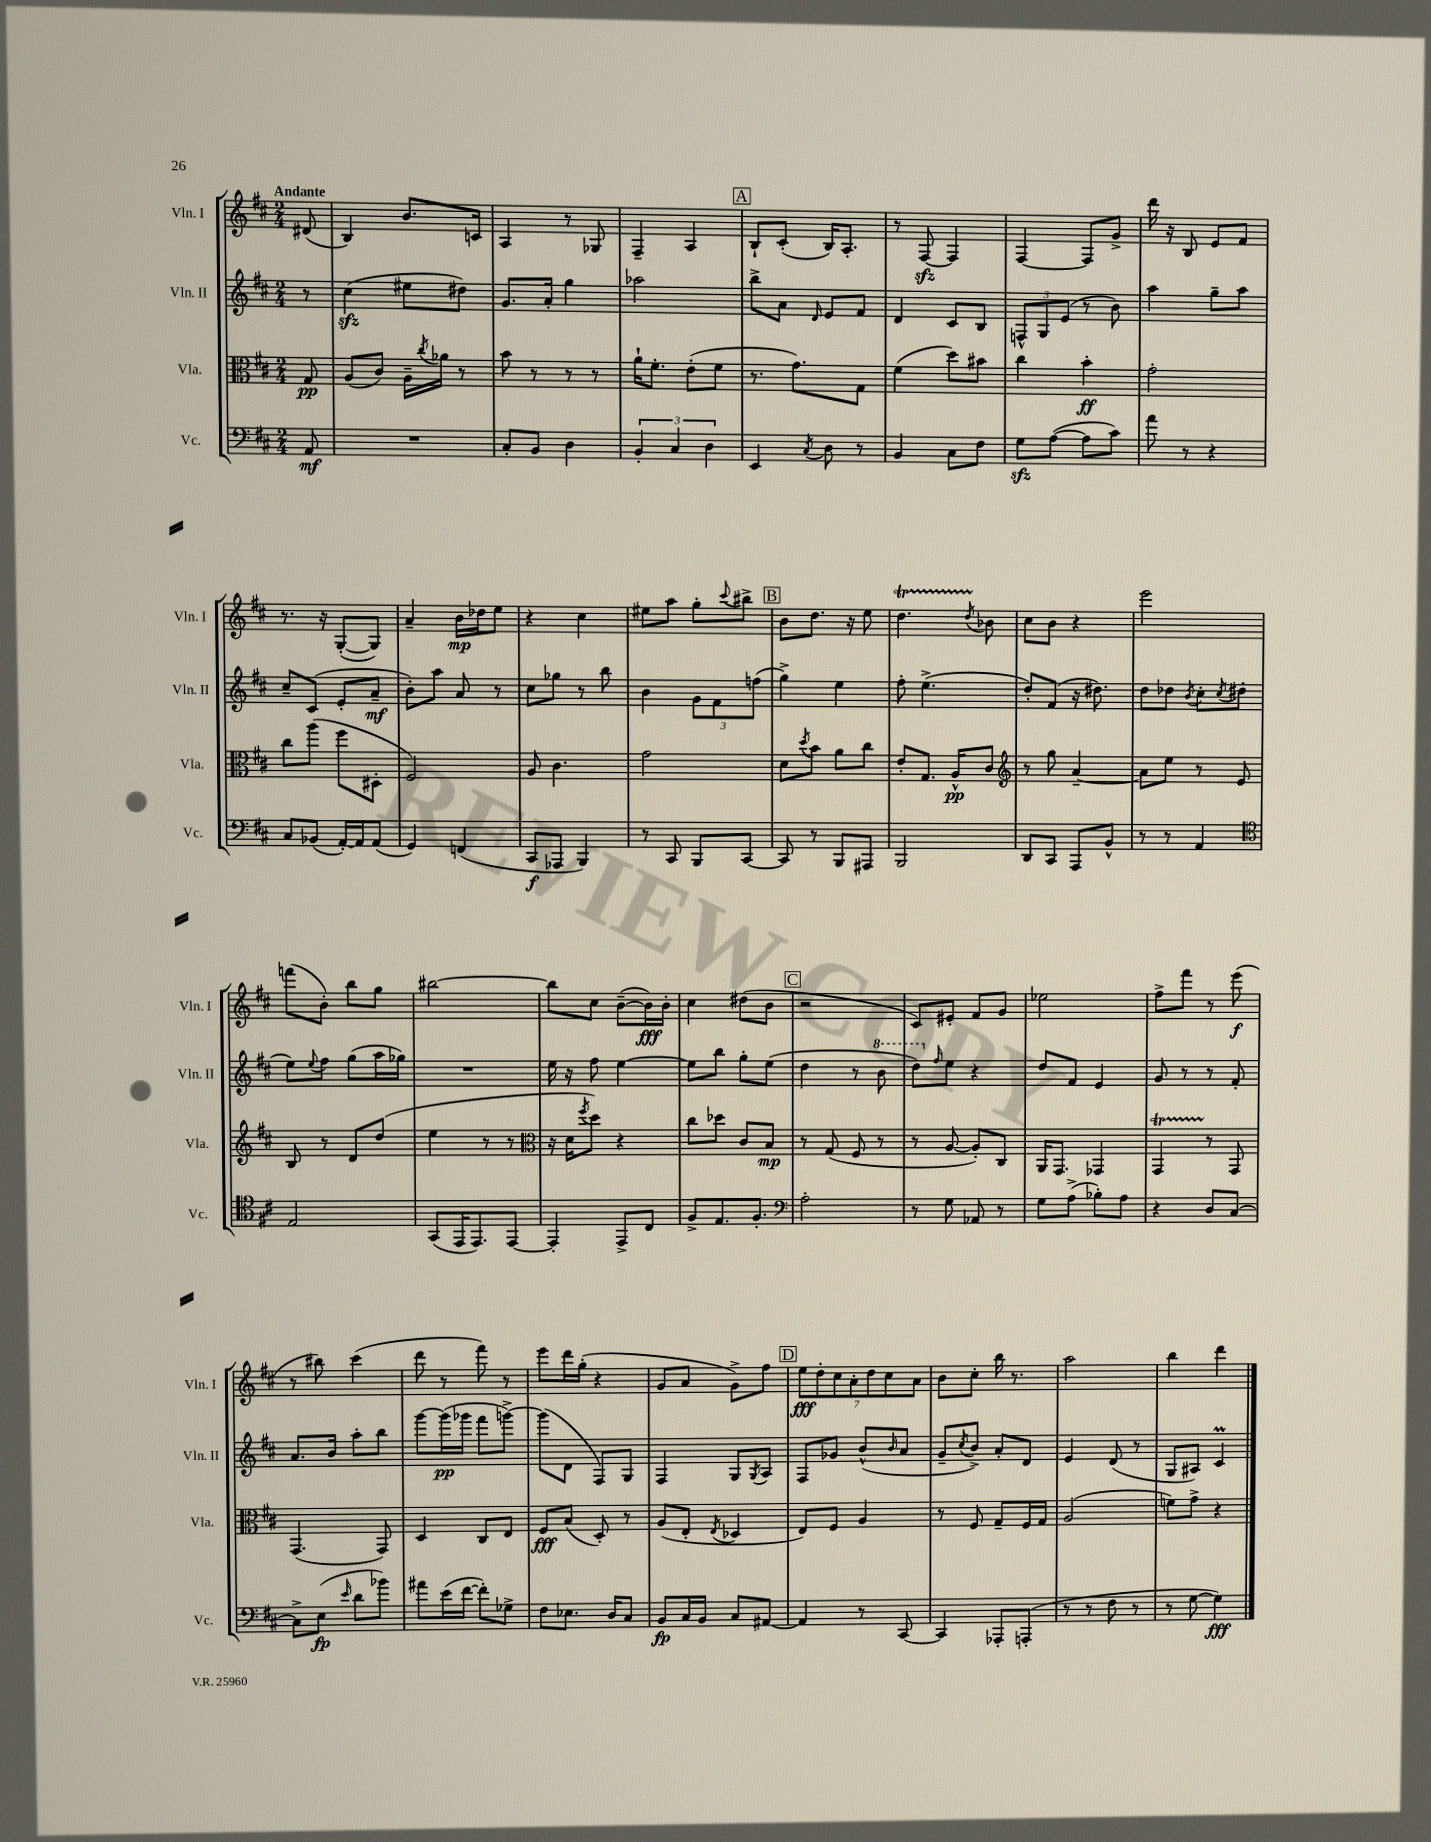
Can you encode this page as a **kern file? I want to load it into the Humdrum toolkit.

**kern	**dynam	**kern	**dynam	**kern	**dynam	**kern	**dynam
*part4	*part4	*part3	*part3	*part2	*part2	*part1	*part1
*staff4	*staff4	*staff3	*staff3	*staff2	*staff2	*staff1	*staff1
*I"Vc.	*	*I"Vla.	*	*I"Vln. II	*	*I"Vln. I	*
*I'Vc.	*	*I'Vla.	*	*I'Vln. II	*	*I'Vln. I	*
*clefF4	*	*clefC3	*	*clefG2	*	*clefG2	*
*k[f#c#]	*	*k[f#c#]	*	*k[f#c#]	*	*k[f#c#]	*
*M2/4	*	*M2/4	*	*M2/4	*	*M2/4	*
=	=	=	=	=	=	=	=
!	!	!	!	!	!	!LO:TX:a:B:t=Andante	!
8AA/	mf	8G/	pp	8r	.	(8d#X/	.
=1	=1	=1	=1	=1	=1	=1	=1
2r	.	(8A/L	.	(4cc#zz\	.	4B/)	.
.	.	8c#/J)	.	.	.	.	.
.	.	16A~\LL	.	8ee#X\L	.	8.b/L	.
.	.	8qcc#/	.	.	.	.	.
.	.	16a-X\JJ	.	.	.	.	.
.	.	8r	.	8dd#X\J)	.	.	.
.	.	.	.	.	.	16cn/Jk	.
=2	=2	=2	=2	=2	=2	=2	=2
8C#'/L	.	8b\	.	8.g/L	.	4A/	.
8BB/J	.	8r	.	.	.	.	.
.	.	.	.	16a'/Jk	.	.	.
4D\	.	8r	.	4gg\	.	8r	.
.	.	8r	.	.	.	8G-X/	.
=3	=3	=3	=3	=3	=3	=3	=3
6BB'/	.	16a`\KL	.	2aa-X\	.	4F#~/	.
.	.	8.f#'\J	.	.	.	.	.
6C#/	.	.	.	.	.	.	.
.	.	(8e'\L	.	.	.	4A/	.
6D\	.	.	.	.	.	.	.
.	.	8f#\J	.	.	.	.	.
!!LO:REH:place=s1:t=A
=4	=4	=4	=4	=4	=4	=4	=4
4EE/	.	8.r	.	8bb^\L	.	8B`/L	.
.	.	.	.	8a\J	.	(8c#'/J	.
.	.	8.g\L)	.	.	.	.	.
8qC#/	.	.	.	16qqd/	.	.	.
8D\	.	.	.	8e/L	.	16B/KL)	.
.	.	.	.	.	.	8.A'/J	.
8r	.	8G\J	.	8f#/J	.	.	.
=5	=5	=5	=5	=5	=5	=5	=5
4BB/	.	(4f#\	.	4d/	.	8r	.
.	.	.	.	.	.	[8F#zz/	.
8C#\L	.	8dd\L)	.	8c#/L	.	4F#/]	.
8F#\J	.	8b#X\J	.	8B/J	.	.	.
=6	=6	=6	=6	=6	=6	=6	=6
8Gzz\L	.	4cc#\	.	12Fn^^/L	.	[4F#/	.
.	.	.	.	12G/	.	.	.
([8A\J	.	.	.	.	.	.	.
.	.	.	.	(12e/J	.	.	.
8A\L]	.	4b'\	ff	8r	.	8F#/L]	.
8c#\J)	.	.	.	8b\)	.	8g^/J	.
=7	=7	=7	=7	=7	=7	=7	=7
8a\	.	2g'\	.	4aa\	.	16ddd\	.
.	.	.	.	.	.	16r	.
8r	.	.	.	.	.	8B/	.
4r	.	.	.	8gg~\L	.	8e/L	.
.	.	.	.	8aa\J	.	8f#/J	.
!!LO:LB:g=z
=8	=8	=8	=8	=8	=8	=8	=8
8C#/L	.	8cc#\L	.	8cc#~/L	.	8.r	.
(8BB-X/J	.	(8aa\J	.	(8c#/J	.	.	.
.	.	.	.	.	.	16r	.
[16AA'/LL)	.	8ff#\L	.	8e'/L	.	([8G'/L	.
16AA/J]	.	.	.	.	.	.	.
(8AA/J	.	8D#X'\J	.	8a~/J	mf	8G/J])	.
=9	=9	=9	=9	=9	=9	=9	=9
4GG/)	.	2F#/)	.	8b'\L)	.	4a~/	.
.	.	.	.	8aa\J	.	.	.
(4FFn/	.	.	.	8a/	.	16b\LL	mp
.	.	.	.	.	.	16dd-X\J	.
.	.	.	.	8r	.	8ee\J	.
=10	=10	=10	=10	=10	=10	=10	=10
8CC#/L	f	8A/	.	8cc#\L	.	4r	.
8AAA-X/J	.	4.c#\	.	8gg-X\J	.	.	.
4BBB/)	.	.	.	8r	.	4cc#\	.
.	.	.	.	8bb\	.	.	.
=11	=11	=11	=11	=11	=11	=11	=11
8r	.	2g\	.	4b\	.	8ee#X\L	.
8CC#/	.	.	.	.	.	8aa\J	.
8BBB/L	.	.	.	12g\L	.	8gg'\L	.
.	.	.	.	12f#\	.	.	.
.	.	.	.	.	.	8qqccc#/	.
[8CC#/J	.	.	.	.	.	8bb#X^\J	.
.	.	.	.	(12ffn\J	.	.	.
!!LO:REH:place=s1:t=B
=12	=12	=12	=12	=12	=12	=12	=12
8CC#/]	.	8d\L	.	4gg^\)	.	8b\L	.
.	.	8qdd/	.	.	.	.	.
8r	.	8b\J	.	.	.	8.dd\J	.
8BBB/L	.	8a\L	.	4ee\	.	.	.
.	.	.	.	.	.	16r	.
8AAA#X/J	.	8cc#\J	.	.	.	8ee\	.
=13	=13	=13	=13	=13	=13	=13	=13
2BBB/	.	8e'/L	.	8ff#'\	.	4.ddT\	.
.	.	8.G/J	.	(4.ee^\	.	.	.
.	.	16A^^/KL	pp	.	.	.	.
.	.	.	.	.	.	8qdd/	.
.	.	8c#/J	.	.	.	8b-X\	.
=14	=14	=14	=14	=14	=14	=14	=14
*	*	*clefG2	*	*	*	*	*
8DD/L	.	8r	.	8dd'/L)	.	8cc#\L	.
8CC#/J	.	8gg\	.	(8f#/J	.	8b\J	.
8AAA/L	.	[4a~/	.	16r	.	4r	.
.	.	.	.	8.dd#X\)	.	.	.
8BB^^/J	.	.	.	.	.	.	.
=15	=15	=15	=15	=15	=15	=15	=15
8r	.	8a\L]	.	8dd\L	.	2eee\	.
8r	.	8ee\J	.	8dd-X\J	.	.	.
.	.	.	.	8qb/	.	.	.
4AA/	.	8r	.	8cc#'\L	.	.	.
.	.	.	.	8qcc#/	.	.	.
.	.	8e/	.	(8dd#X\J	.	.	.
!!LO:LB:g=z
=16	=16	=16	=16	=16	=16	=16	=16
*clefC4	*	*	*	*	*	*	*
2E/	.	8B/	.	8ee\L)	.	(8fffn\L	.
.	.	.	.	8qqee/	.	.	.
.	.	8r	.	8ff#\J	.	8b'\J)	.
.	.	8d/L	.	(8gg\L	.	8bb\L	.
.	.	(8dd/J	.	16aa\L	.	8gg\J	.
.	.	.	.	16gg-X\JJ)	.	.	.
=17	=17	=17	=17	=17	=17	=17	=17
(8GG/L	.	4ee\	.	2r	.	[2bb#X\	.
16EE/K	.	.	.	.	.	.	.
8.EE/)	.	.	.	.	.	.	.
.	.	8r	.	.	.	.	.
[8EE/J	.	8r	.	.	.	.	.
=18	=18	=18	=18	=18	=18	=18	=18
*	*	*clefC3	*	*	*	*	*
4EE'/]	.	16r	.	16ee\	.	8bb#\L]	.
.	.	16d\KL	.	16r	.	.	.
.	.	8qff#/	.	.	.	.	.
.	.	8dd\J)	.	8ff#\	.	8cc#\J	.
8EE^/L	.	4r	.	[4ee\	.	([8b~\L	.
8C#/J	.	.	.	.	.	16b\L])	fff
.	.	.	.	.	.	16b'\JJ	.
=19	=19	=19	=19	=19	=19	=19	=19
8F#^/L	.	8cc#\L	.	8ee\L]	.	4cc#\	.
8.E/	.	8dd-X\J	.	8bb\J	.	.	.
.	.	8c#/L	.	8gg'\L	.	(8dd#X\L	.
8.F#'/J	.	.	.	.	.	.	.
.	.	8B/J	mp	(8ee\J	.	8b\J	.
!!LO:REH:place=s1:t=C
=20	=20	=20	=20	=20	=20	=20	=20
*clefF4	*	*	*	*	*	*	*
2A'\	.	8r	.	4dd\	.	2r	.
.	.	(8G/	.	.	.	.	.
.	.	8F#/	.	8r	.	.	.
*	*	*	*	*8va	*	*	*
.	.	8r	.	8bb\	.	.	.
=21	=21	=21	=21	=21	=21	=21	=21
8r	.	8r	.	8ddd\L)	.	8c#/L)	.
*	*	*	*	*X8va	*	*	*
.	.	.	.	16qqff#/	.	.	.
8G\	.	[8A/	.	8ee\J	.	8e#X'/J	.
8AA-X/	.	8A'/L])	.	4r	.	8f#/L	.
8r	.	8C#/J	.	.	.	8g/J	.
=22	=22	=22	=22	=22	=22	=22	=22
8G\L	.	16AA/KL	.	8dd/L	.	2ee-X\	.
.	.	8.GG/J	.	.	.	.	.
(8A^\J	.	.	.	8f#/J	.	.	.
8B-X'\L)	.	4GG-X/	.	4e/	.	.	.
8A\J	.	.	.	.	.	.	.
=23	=23	=23	=23	=23	=23	=23	=23
4r	.	4GGT/	.	8g/	.	8ff#^\L	.
.	.	.	.	8r	.	8fff#\J	.
8D/L	.	8r	.	8r	.	8r	.
[8C#/J	.	8GG/	.	8f#'/	.	(8eee\	f
!!LO:LB:g=z
=24	=24	=24	=24	=24	=24	=24	=24
8C#^\L]	.	(4.GG/	.	8.a/L	.	8r	.
(8E\J	fp	.	.	.	.	8bb#X\)	.
.	.	.	.	16b/Jk	.	.	.
16qqe/	.	.	.	.	.	.	.
8d\L	.	.	.	8aa'\L	.	(4ccc#\	.
8b-X\J)	.	8GG/)	.	8bb\J	.	.	.
=25	=25	=25	=25	=25	=25	=25	=25
8a#X\L	.	4D/	.	[8ggg\L	.	8ddd\	.
(16e\L	.	.	.	(16ggg\L]	pp	8r	.
[16f#\JJ	.	.	.	16ggg-X\JJ	.	.	.
8f#'\L])	.	8C#/L	.	8fff#\L	.	8fff#\)	.
8G-X^\J	.	8E/J	.	[8gggn^\J)	.	8r	.
=26	=26	=26	=26	=26	=26	=26	=26
8F#\L	.	8F#/L	fff	(8ggg\L]	.	8eee\L	.
8.E-X\J	.	(8B/J	.	8d\J	.	16ddd\L	.
.	.	.	.	.	.	(16gg'\JJ	.
.	.	8D'/)	.	8F#/L)	.	4r	.
16D/KL	.	.	.	.	.	.	.
8C#/J	.	8r	.	8G/J	.	.	.
=27	=27	=27	=27	=27	=27	=27	=27
8BB/L	fp	(8A/L	.	4F#/	.	8g/L	.
16C#/L	.	8E'/J	.	.	.	8a/J	.
16BB/JJ	.	.	.	.	.	.	.
.	.	8qE/	.	.	.	.	.
8C#/L	.	4D-X/	.	8G/L	.	8g^\L)	.
.	.	.	.	8qG/	.	.	.
[8AA#X/J	.	.	.	8A/J	.	8ff#\J	.
!!LO:REH:place=s1:t=D
=28	=28	=28	=28	=28	=28	=28	=28
4AA#/]	.	8E/L)	.	8F#/L	.	14ee\L	fff
.	.	.	.	.	.	14dd'\	.
.	.	8F#/J	.	8g-X/J	.	.	.
.	.	.	.	.	.	14cc#\	.
.	.	.	.	.	.	14a'\	.
8r	.	4A/	.	(8b^^/L	.	.	.
.	.	.	.	.	.	14dd\	.
.	.	.	.	.	.	14cc#\	.
.	.	.	.	16qqb/	.	.	.
[8CC#/	.	.	.	8a/J	.	.	.
.	.	.	.	.	.	14a\J	.
=29	=29	=29	=29	=29	=29	=29	=29
4CC#/]	.	8r	.	8g~/L	.	8b\L	.
.	.	.	.	8qcc#/	.	.	.
.	.	8F#/	.	8b^/J)	.	8cc#'\J	.
8AAA-X'/L	.	8G~/L	.	8a'/L	.	16bb\	.
.	.	.	.	.	.	8.r	.
(8AAAn'/J	.	16F#/L	.	8d/J	.	.	.
.	.	16G/JJ	.	.	.	.	.
=30	=30	=30	=30	=30	=30	=30	=30
8r	.	(2A/	.	4e/	.	2aa\	.
8r	.	.	.	.	.	.	.
8F#\	.	.	.	(8d/	.	.	.
8r	.	.	.	8r	.	.	.
=31	=31	=31	=31	=31	=31	=31	=31
8r	.	8fn\L)	.	8G/L	.	4bb\	.
[8G\	.	8g^\J	.	8A#X/J)	.	.	.
4G\])	fff	4r	.	4c#m/	.	4ddd\	.
==	==	==	==	==	==	==	==
*-	*-	*-	*-	*-	*-	*-	*-
